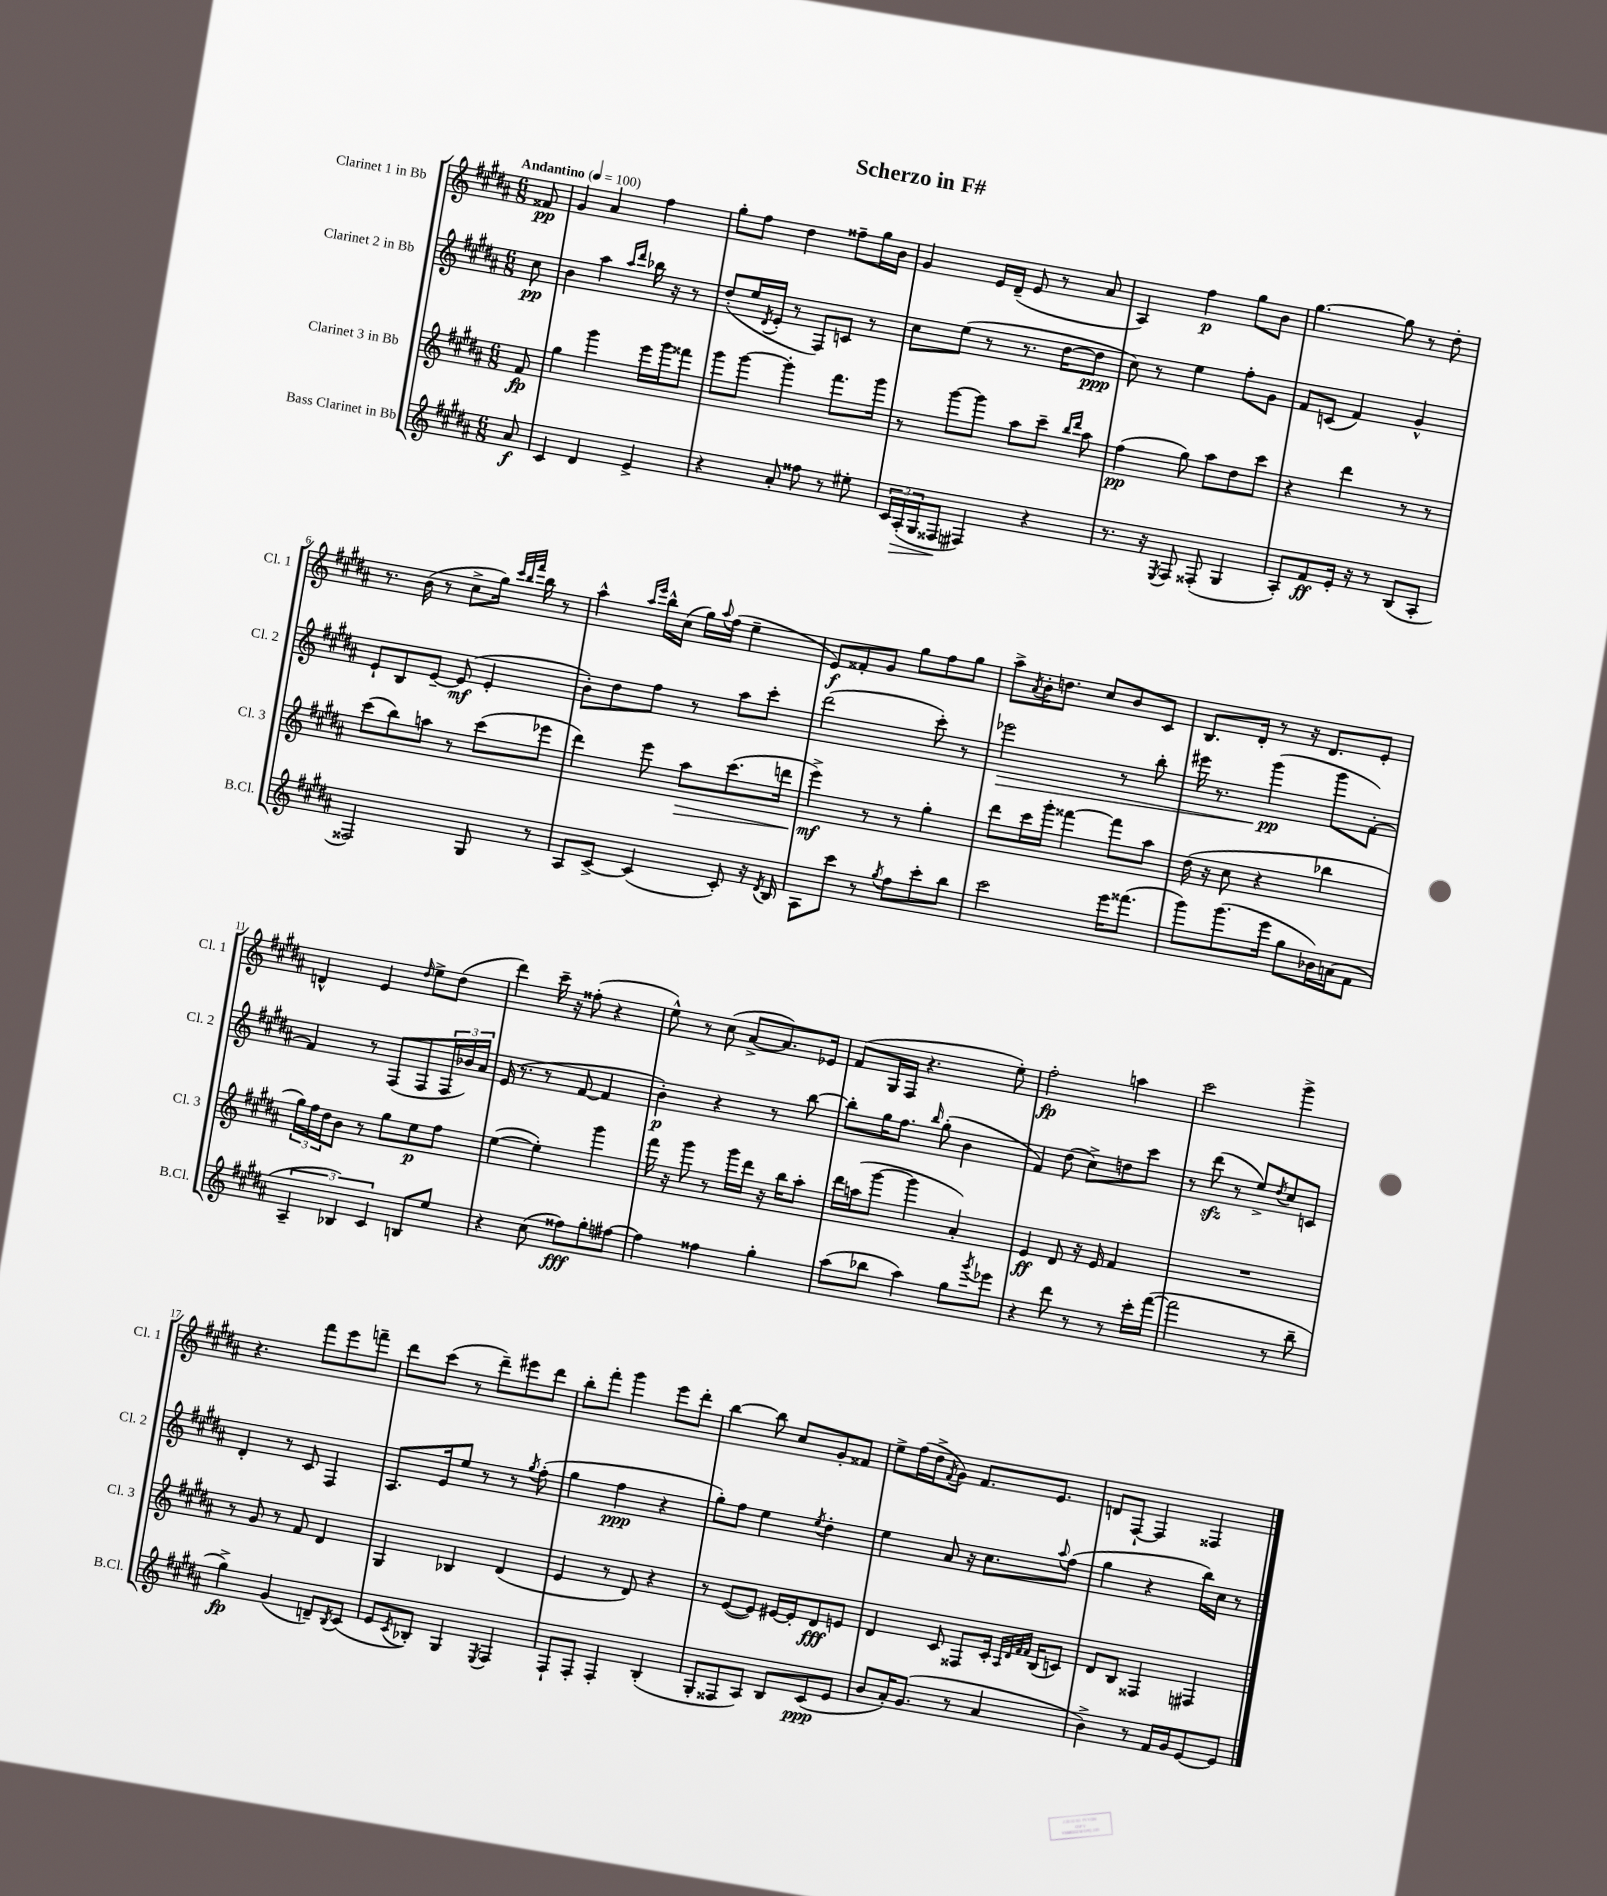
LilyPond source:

\header { title = "Scherzo in F#" }
<<
\new StaffGroup <<
\new Staff = "s0" \with { instrumentName = "Clarinet 1 in Bb" shortInstrumentName = "Cl. 1" } {
    \clef treble \key b \major \numericTimeSignature \time 6/8 \partial 8 \tempo "Andantino" 4 = 100
    fisis'8\pp |
    gis'4 ais'4 fis''4 |
    gis''8-. fis''8 dis''4 fisis''8-- gis''16 b'16 |
    gis'4 e'16 dis'16--( e'8 r8 ais'8 |
    ais4) fis''4\p gis''8 b'8 |
    gis''4.~ gis''8 r8 dis''8-. |
    r8. b'16( r8 cis''8-> gis''16) \grace { cis'''32 b''32 fis'''32 } b''16 r8 |
    ais''4-^ \grace { ais''16 e'''16 } b''16-^ cis''16( gis''16) \appoggiatura { ais''8 } fis''16( e''4-- |
    e'8\f) fisis'8-. gis'8 gis''8 fis''8 gis''8 |
    ais''8-> \acciaccatura { ais'8 } b'16-. d''8. cis''8 b'8 cis'8 |
    b8. dis'16-. r8 r16 dis'8. e'8-. |
    d'4-^ e'4 \grace { dis''16 } e''8-> dis''8( |
    dis'''4) cis'''16-- r16 fisis''8-.( r4 |
    e''8-^) r8 cis''8( ais'8~-> ais'8.) ees'16 |
    fis'8( gis16 fis16 r4. e''8-.) |
    fis''2-.\fp a''4 |
    cis'''2 gis'''4-> |
    r4. fis'''8 e'''8 f'''8-- |
    dis'''8 cis'''8( r8 dis'''8--) eis'''8 dis'''8 |
    b''8-. fis'''8-. gis'''4 e'''8 dis'''8-. |
    b''4~ b''8 cis''8 gis'8-. fisis'8 |
    e''8-> fis''16( dis''16-> \acciaccatura { fis'8 } gis'8) fis'8. e'8. |
    d'8 fis8~-! fis4 fisis4 \bar "|." |
}
\new Staff = "s1" \with { instrumentName = "Clarinet 2 in Bb" shortInstrumentName = "Cl. 2" } {
    \clef treble \key b \major \numericTimeSignature \time 6/8 \partial 8
    cis''8\pp |
    b'4 ais''4 \grace { ais''16 dis'''16 } bes''16 r16 r8 |
    dis''8-.( e''16 \acciaccatura { dis'8 } e'16-. r8 fis8) c'8 r8 |
    cis''8 e''8( r8 r8. dis''16~ dis''8\ppp |
    cis''8) r8 e''4 fis''8-. gis'8 |
    fis'8 c'8( fis'4) gis'4-^ |
    e'8-! b8 e'8~-- e'8\mf( e'4-. |
    b'8-.) dis''8 fis''8 r8 ais''8 cis'''8-. |
    dis'''2( cis'''8-.) r8 |
    ees'''2\> r8 b''8-. |
    eis'''16 r8. gis'''4\pp\!( gis'''8 fis'8~-.) |
    fis'4 r8 fis8( fis8 \tuplet 3/2 { fis16 bes'16) ais'16 } |
    e'16( r8. r8 fis'8~ fis'4 |
    b'4-.\p) r4 r8 b''8~ |
    b''8-. gis''16 fis''8. \grace { b''16 } gis''8-.( b'4 |
    fis'4) dis''8( cis''8->) d''8 cis'''8 |
    r8 dis'''8\sfz( r8 e''8->) \acciaccatura { dis''8 } cis''8 c'8 |
    dis'4-. r8 cis'8 fis4 |
    ais8. e'16 e''8 r8 r8 \acciaccatura { gis''8 } fis''8-.( |
    gis''4 fis''4\ppp r4 |
    gis''8-.) fis''8 e''4 \acciaccatura { e''8 } dis''4-. |
    e''4 ais'8 r16 cis''8. \appoggiatura { ais''8 } fis''8( |
    gis''4 r4 b''16) cis''16 r8 \bar "|." |
}
\new Staff = "s2" \with { instrumentName = "Clarinet 3 in Bb" shortInstrumentName = "Cl. 3" } {
    \clef treble \key b \major \numericTimeSignature \time 6/8 \partial 8
    fis'8\fp |
    gis''4 gis'''4 e'''16 gis'''16 fisis'''8 |
    gis'''8 gis'''8~ gis'''4-. fis'''8. gis'''16 |
    r8 gis'''8~ gis'''8 ais''8 cis'''8-- \grace { b''16 dis'''16 } ais''8 |
    fis''4\pp( gis''8) ais''8 dis''8 cis'''8 |
    r4 dis'''4 r8 r8 |
    cis'''8( b''8) a''8 r8 cis'''8( ees'''8 |
    dis'''4) e'''8 ais''8\> cis'''8.( d'''16 |
    e'''4->\mf\!) r8 r8 gis''4-. |
    dis'''8 cis'''16 gis'''16-. fisis'''4~ fisis'''8 ais''8 |
    dis''16( r16 cis''8 r4 bes''4 |
    \tuplet 3/2 { gis''16) fis''16 dis''16 } b'8 r8 gis''8 e''8\p fis''8 |
    e''4~( e''4-.) gis'''4 |
    fis'''16 r16 gis'''8 r8 gis'''16 dis'''16 r16 b''16 ais''8-. |
    dis'''16 a''16( gis'''8~ gis'''4 ais'4-.) |
    e'4\ff dis'8 r16 e'16 fis'4 |
    R2. |
    r8 gis'8 r8 fis'8 dis'4 |
    gis4 bes4 dis'4( |
    e'4 r8 dis'8) r4 |
    r8 e'8~( e'8) eis'16~ eis'16-. dis'8\fff e'8 |
    dis'4 cis'8 fisis8 cis'16-. \grace { ais32 dis'32 fis'32 fis'32 } b16( c'8) |
    dis'8 b8 fisis4 fis4 \bar "|." |
}
\new Staff = "s3" \with { instrumentName = "Bass Clarinet in Bb" shortInstrumentName = "B.Cl." } {
    \clef treble \key b \major \numericTimeSignature \time 6/8 \partial 8
    ais'8\f |
    cis'4 dis'4 e'4-> |
    r4 ais'8-. fisis''8 r8 eis''8-. |
    \tuplet 3/2 { cis'16 ais16-.\>( gis16 } fisis8\! fis4) r4 |
    r8. r16 \acciaccatura { e8 } fis8 fisis8-.( gis4 |
    ais8-.) fis'8\ff e'16-. r16 r8 b8( ais8-. |
    fisis2) gis8 r8 |
    ais8 cis'8~-> cis'4( cis'8-.) r16 \acciaccatura { dis'8 } b16 |
    ais8 cis'''8 r8 \acciaccatura { gis''8 } fis''8 cis'''8-. b''8 |
    cis'''2 e'''16 fisis'''8.( |
    gis'''8) gis'''8.( e'''16 gis''8 bes'16) a'16( fis'8 |
    \tuplet 3/2 { ais4-- bes4) cis'4 } b8 e''8 |
    r4 cis''8( fisis''8\fff) gis''8-. fis''8~ |
    fis''4 fisis''4 gis''4-. |
    ais''8( bes''8 ais''4) gis''8 \acciaccatura { gis'''8 } ees'''8 |
    r4 dis'''8 r8 r8 cis'''16-. fis'''16~( |
    fis'''2 r8 b''8-- |
    gis''4->\fp) gis'4( d'8--) \acciaccatura { b8 } cis'8( |
    e'8 \acciaccatura { cis'8 } bes8-.) gis4 \acciaccatura { e8 } fis4 |
    fis8-! fis8-. fis4-. b4-.( |
    gis8-. fisis8 ais8) b8 cis'8\ppp( e'8 |
    b'8 ais'16-.) gis'8.( r8 ais'4 |
    b'4->) r8 fis'16 gis'16 e'8~ e'8 \bar "|." |
}
>>
>>
